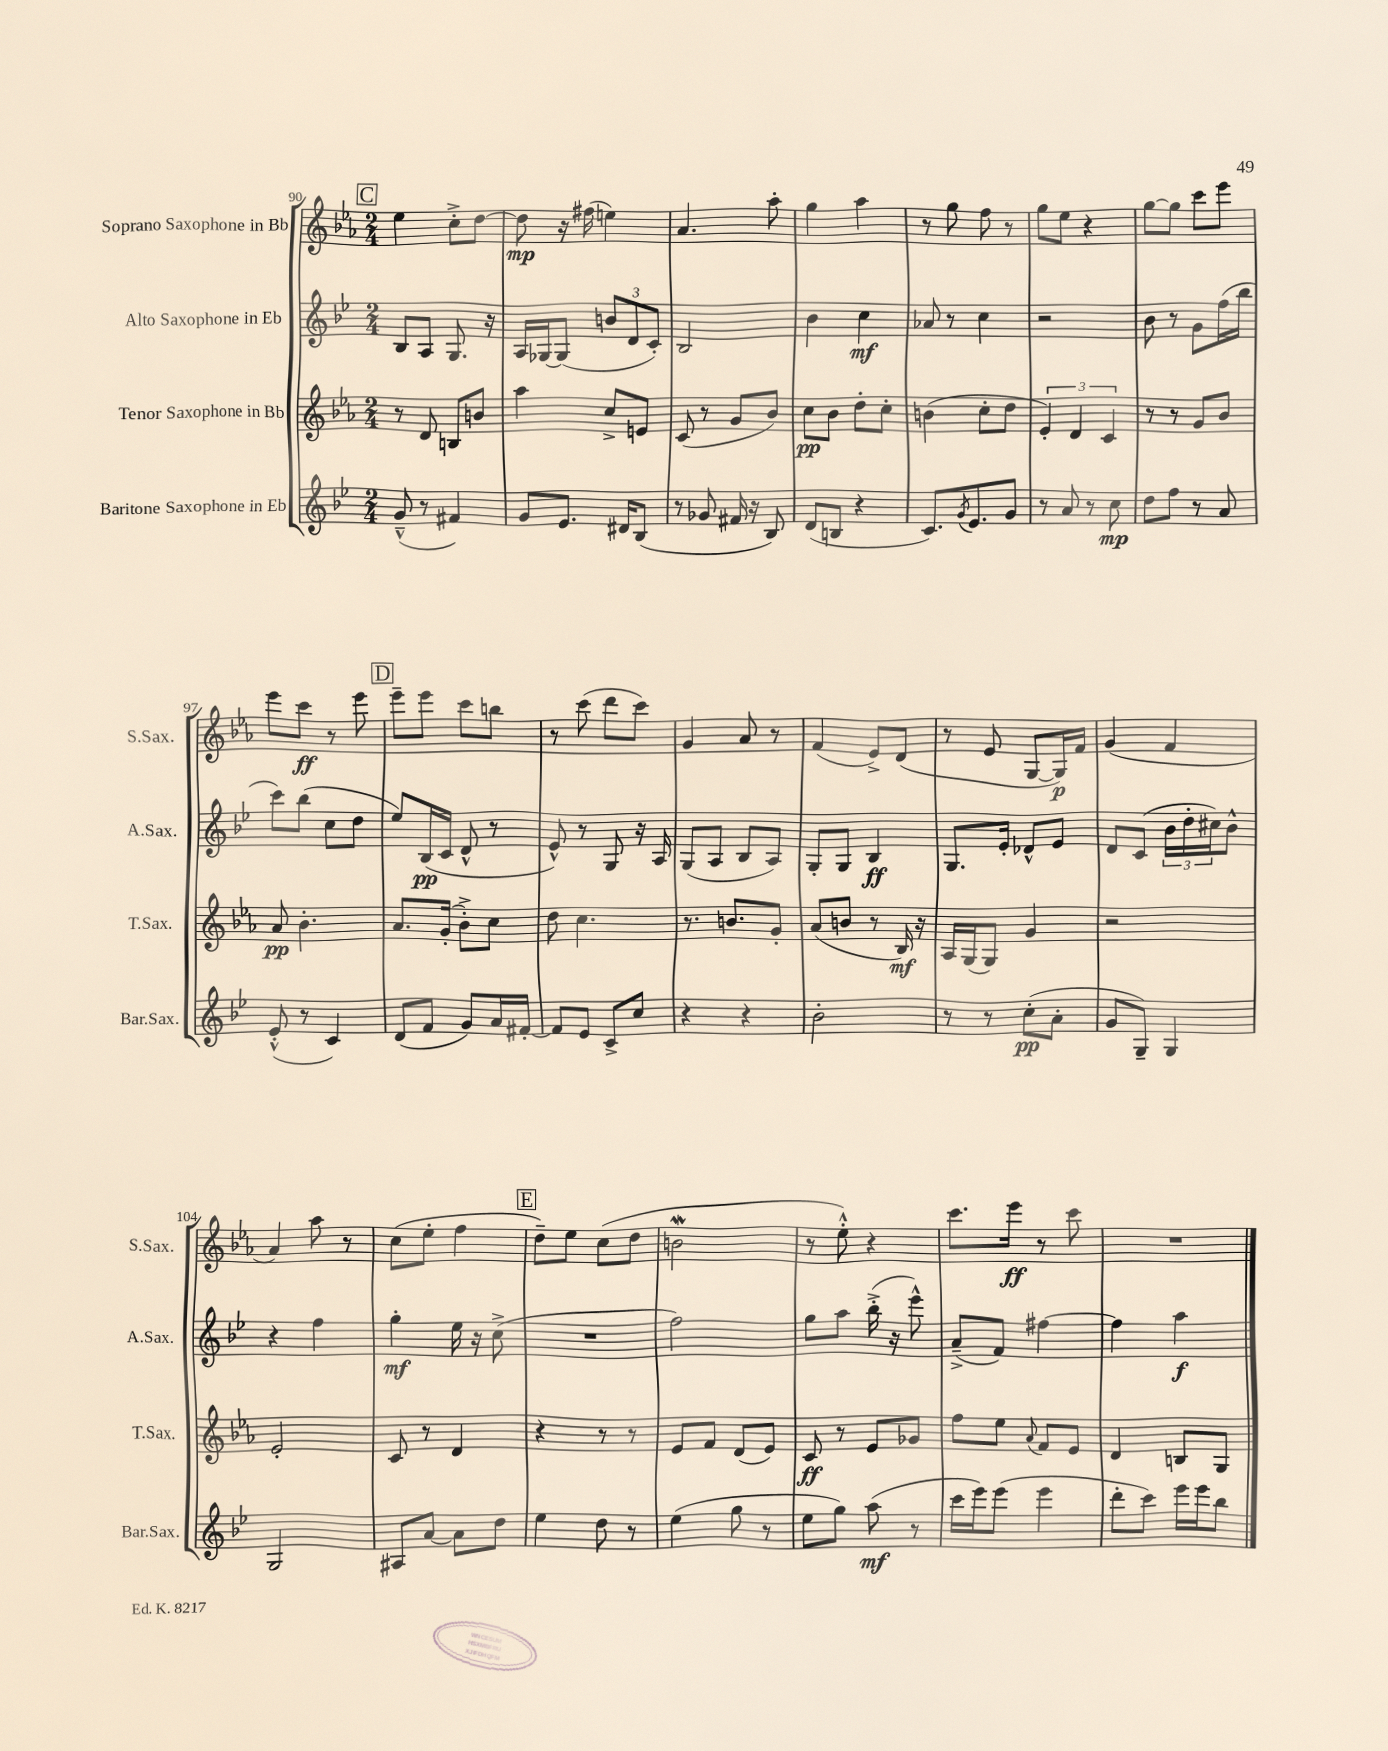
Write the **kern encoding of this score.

**kern	**kern	**kern	**kern
*staff4	*staff3	*staff2	*staff1
*clefG2	*clefG2	*clefG2	*clefG2
*k[b-e-]	*k[b-e-a-]	*k[b-e-]	*k[b-e-a-]
*M2/4	*M2/4	*M2/4	*M2/4
(8g~^^	8r	8B-	4ee-
8r	8d	8A	.
4f#)	8B	8.G	8cc'^
.	8b	.	[8dd
.	.	16r	.
=	=	=	=
8g	4aa-	16A	8dd]
.	.	[16G-	.
8.e-	.	(8G-]	16r
.	.	.	(16ff#
.	8cc^	12b	4ee)
16d#	.	.	.
.	.	12d	.
(8B-	8e	.	.
.	.	12c')	.
=	=	=	=
8r	(8c	2B-	4.a-
8g-	8r	.	.
16f#	8g	.	.
16r	.	.	.
8B-)	8b-)	.	8aa-'
=	=	=	=
(8d	8cc	4b-	4gg
8B	8b-	.	.
4r	8dd'	4cc	4aa-
.	8cc'	.	.
=	=	=	=
8.c)	(4b	8a-	8r
.	.	8r	8gg
8qg	.	.	.
8.e-	.	.	.
.	8cc'	4cc	8ff
8g	8dd	.	8r
=	=	=	=
8r	6e-')	2r	8gg
8a	.	.	8ee-
.	6d	.	.
8r	.	.	4r
.	6c	.	.
8cc	.	.	.
=	=	=	=
8dd	8r	8b-	[8gg
8ff	8r	8r	8gg]
8r	8g	8g	8ccc
8a	8b-	(16ff	8eee-
.	.	16bb-	.
=	=	=	=
(8e-'^^	8a-	8ccc)	8eee-
8r	4.b-'	(8bb-	8ccc
4c)	.	8cc	8r
.	.	8dd	8eee-
=	=	=	=
(8d	8.a-	8ee-)	8eee-~
8f	.	(16B-	8eee-
.	(16g'	16c	.
8g)	8b-'^)	8d^^	8ccc
16a	8cc	8r	8bb
[16f#'	.	.	.
=	=	=	=
8f#]	8dd	8e-^^)	8r
8e-	4.cc	8r	(8ccc
8c^	.	8G	8ddd
8cc	.	16r	8ccc)
.	.	16A	.
=	=	=	=
4r	8.r	(8G	4g
.	.	8A	.
.	8.b	.	.
4r	.	8B-	8a-
.	8g'	8A)	8r
=	=	=	=
2b-'	(8a-	8G'	(4f
.	8b	8G	.
.	8r	4B-	8e-^)
.	16B-)	.	(8d
.	16r	.	.
=	=	=	=
8r	16A-	8.G	8r
.	(16G	.	.
8r	8G)	.	8e-
.	.	16e-'	.
(8cc'	4g	8d-^^	[8G
8a'	.	8e-	16G])
.	.	.	16f
=	=	=	=
8g	2r	8d	(4g
8G~)	.	(8c	.
4G	.	24b-	4f
.	.	24dd'	.
.	.	24cc#)	.
.	.	8b-^^	.
=	=	=	=
2G	2e-'	4r	4a-)
.	.	4ff	8aa-
.	.	.	8r
=	=	=	=
8A#	8c	4gg'	(8cc
[8a	8r	.	8ee-'
8a]	4d	16ee-	4ff
.	.	16r	.
8dd	.	(8cc^	.
=	=	=	=
4ee-	4r	2r	8dd~)
.	.	.	8ee-
8dd	8r	.	(8cc
8r	8r	.	8dd
=	=	=	=
(4ee-	8e-	2ff)	2b
.	8f	.	.
8gg	(8d	.	.
8r	8e-)	.	.
=	=	=	=
8ee-	8c	8gg	8r
8gg)	8r	8aa	8ee-'^^)
(8aa	8e-	(16bb-'^	4r
.	.	16r	.
8r	8g-	8eee-^^)	.
=	=	=	=
16ccc	8ff	(8a~^	8.ccc
16eee-)	.	.	.
(8eee-	8ee-	8f)	.
.	.	.	16eee-
.	8qqa-	.	.
4eee-	8f	[4ff#	8r
.	8e-	.	8ccc
=	=	=	=
8ddd'	4d	4ff#]	2r
8ccc)	.	.	.
16eee-	8B	4aa	.
16eee-	.	.	.
8bb-	8G	.	.
==	==	==	==
*-	*-	*-	*-
